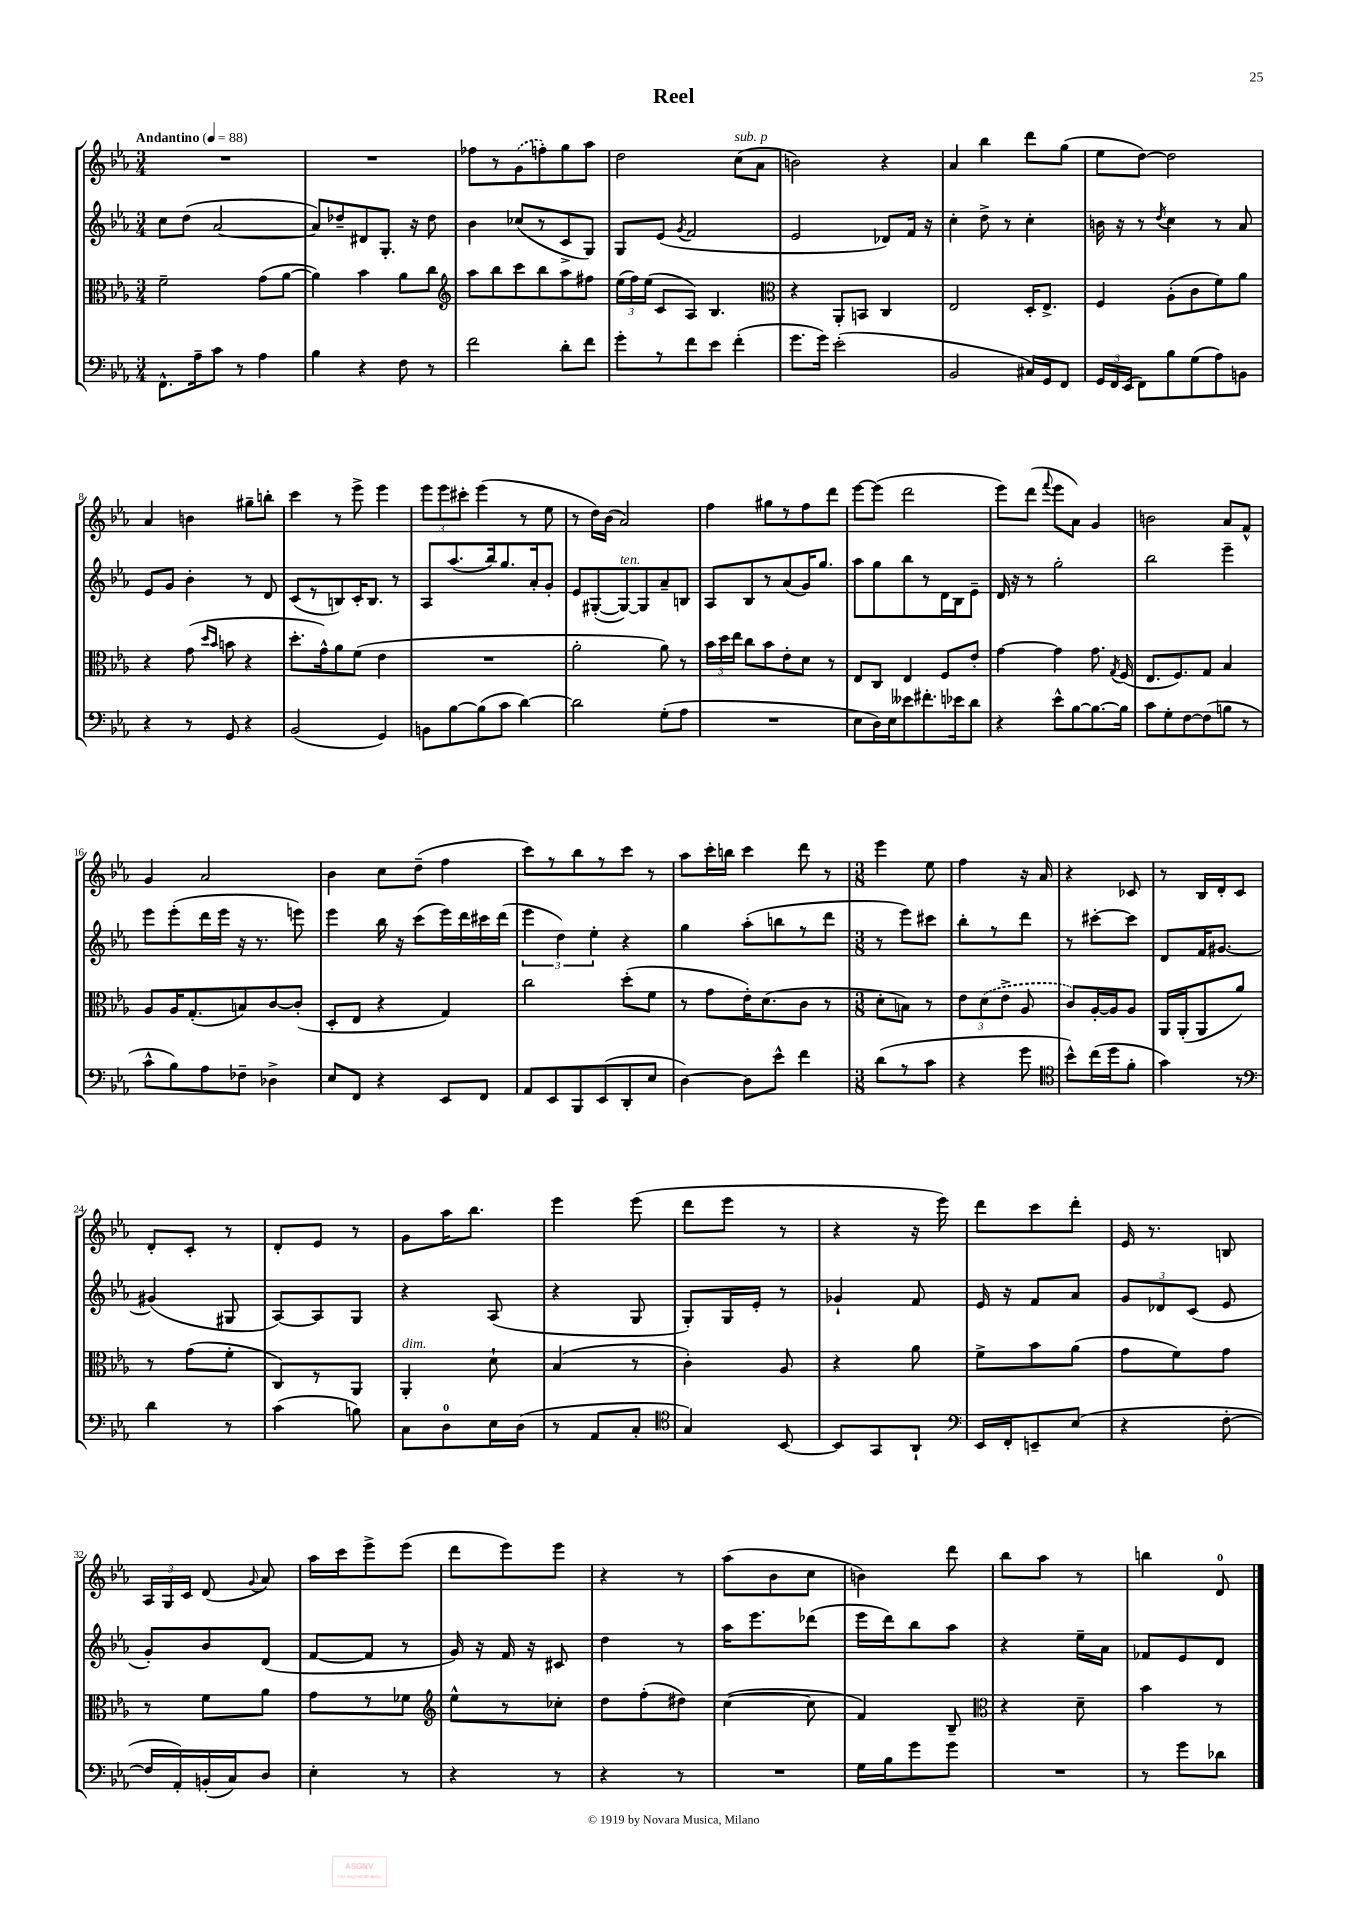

**kern	**kern	**kern	**kern
*staff4	*staff3	*staff2	*staff1
*clefF4	*clefC3	*clefG2	*clefG2
*k[b-e-a-]	*k[b-e-a-]	*k[b-e-a-]	*k[b-e-a-]
*M3/4	*M3/4	*M3/4	*M3/4
*MM88	*MM88	*MM88	*MM88
8.FF^^	2f~	8cc	2.r
.	.	(8dd	.
16A-~	.	.	.
8c	.	[2a-	.
8r	.	.	.
4A-	(8g	.	.
.	[8a-	.	.
=	=	=	=
4B-	4a-])	8a-])	2.r
.	.	8dd-~	.
4r	4b-	8d#	.
.	.	8.G'	.
8F	8a-	.	.
.	.	16r	.
8r	8cc	8dd-	.
=	=	=	=
*	*clefG2	*	*
2f	8aa-	4b-	8ff-
.	8bb-	.	8r
.	8ccc	(8cc-	(8g
.	8bb-	8r	8ff')
8d'	8aa-	8c^	8gg
8f	8ff#	8G)	8aa-
=	=	=	=
8g'	(24ee-	8G	2dd
.	24ff)	.	.
.	(24ee-	.	.
8r	8c	(8e-	.
.	.	8qg	.
8f	8A-)	2f	.
8e-	4.B-	.	.
(4f'	.	.	(8cc
.	.	.	8a-
=	=	=	=
*	*clefC3	*	*
8.g	4r	2e-	2b)
16g)	.	.	.
(2e-'	8AA-'	.	.
.	8BB	.	.
.	4C	8d-)	4r
.	.	16f	.
.	.	16r	.
=	=	=	=
2BB-	2E-	4cc'	4a-
.	.	8dd^	4bb-
.	.	8r	.
16C#)	16D'	4cc'	8ddd
16GG	8.E-^	.	.
8FF	.	.	(8gg
=	=	=	=
24GG	4F	16b	8ee-
24FF	.	.	.
.	.	16r	.
(24EE-	.	.	.
8FF)	.	8r	[8dd)
.	.	8qdd	.
8B-	(8A-'	4cc	2dd]
(8G	8c	.	.
8A-)	8f)	8r	.
8BB	8a-	8a-	.
=	=	=	=
4r	4r	8e-	4a-
.	.	8g	.
8r	(8g	4b-'	4b
.	16qqdd	.	.
.	16qqb-	.	.
8GG	8b	.	.
4r	4r	8r	8gg#~
.	.	8d	8bb'
=	=	=	=
(2BB-	8.dd'	(8c	4ccc
.	.	8r	.
.	16g^^)	.	.
.	8a-	8B)	8r
.	(8f	16c'	8eee-^
.	.	8.B	.
4GG)	4e-	.	4eee-
.	.	8r	.
=	=	=	=
8BB	2.r	8A-	12eee-
.	.	.	12eee-
[8B-	.	(8.aa-	.
.	.	.	12ccc#'
(8B-]	.	.	(4eee-
.	.	16bb-)	.
8c	.	8.gg	.
[4d)	.	.	8r
.	.	16a-'	.
.	.	8g'	8ee-
=	=	=	=
2d]	2a-'	8e-	8r
.	.	([8G#'	16dd)
.	.	.	(16b-
.	.	8G#_)	2a-)
.	.	8G#]	.
(8G'	8a-)	8a-~	.
8A-	8r	8B	.
=	=	=	=
2.r	24b-	8A-	4ff
.	24dd	.	.
.	24ee-	.	.
.	8cc	8B-	.
.	8b-	8r	8gg#
.	8e-'	(8a-	8r
.	8d	16g)	8ff
.	.	8.gg	.
.	8r	.	8ddd
=	=	=	=
8E-	8E-	8aa-	[8eee-
16D)	8C	8gg	(8eee-]
16E-	.	.	.
8e--	4E-	8bb-	2ddd
8.f#'	.	8r	.
.	8F	16d	.
16e-	.	16B-	.
8d	8e-'	8e-~	.
=	=	=	=
4r	[4g	16d	8eee-)
.	.	16r	.
.	.	8r	(8ddd
.	.	.	8qqfff
8e-^^	4g]	2gg'	8eee-
[8B-	.	.	8a-)
8.B-_	8.g	.	4g
.	8qG	.	.
16B-]	(16F	.	.
=	=	=	=
8c	8.E-	2bb-	2b
8G'	.	.	.
.	8.F)	.	.
[8F	.	.	.
(8F]	8G	.	.
8B	4B-	4eee-~	8a-
8r	.	.	8f^^
=	=	=	=
8c^^	8A-	8eee-	4g
8B-)	16A-	(8eee-'	.
.	(8.G'	.	.
8A-	.	16ddd	2a-
.	.	16eee-	.
8F-~	8B)	16r	.
.	.	8.r	.
4D-^	[8c	.	.
.	(8c']	8eee)	.
=	=	=	=
8E-	8D'	4eee-	4b-
8FF	8E-	.	.
4r	4r	16bb-	8cc
.	.	16r	.
.	.	(8ccc	(8dd~
8EE-	4G)	16eee-)	4ff
.	.	16ddd	.
8FF	.	16ccc#	.
.	.	(16ddd	.
=	=	=	=
8AA-	2cc	6eee-	8ccc)
8EE-	.	.	8r
.	.	6dd)	.
8BBB-	.	.	8bb-
.	.	6ee-'	.
(8EE-	.	.	8r
8DD'	(8dd'	4r	8ccc
8E-	8f	.	8r
=	=	=	=
[4D)	8r	4gg	8aa-
.	8g	.	16ccc'
.	.	.	16bb
8D]	16e-')	(8aa-'	4ccc
.	(8.d	.	.
8e-^^	.	8bb	.
4f	8c	8r	8ddd
.	8r	8ddd	8r
=	=	=	=
*M3/8	*M3/8	*M3/8	*M3/8
(8d	8d'	8r	4eee-
8r	8B)	8eee-)	.
8c	8r	8ccc#	8ee-
=	=	=	=
4r	12e-	8bb-'	4ff
.	(12d	.	.
.	.	8r	.
.	12e-^	.	.
8g	8A-	8ddd	16r
.	.	.	16a-
=	=	=	=
*clefC4	*	*	*
8b-^^)	8c)	8r	4r
(16cc	[16A-'	[8ccc#'	.
16dd	16A-]	.	.
8f'	8A-	8ccc#]	8c-
=	=	=	=
4g)	16AA-	8d	8r
.	(16AA-'	.	.
.	8AA-	16f	16B-
.	.	[8.g#	16d'
8r	8a-)	.	8c
=	=	=	=
*clefF4	*	*	*
4d	8r	(4g#]	8d'
.	(8g	.	8c'
8r	8f'	8G#	8r
=	=	=	=
(4c	8C)	[8A-)	8d'
.	8r	8A-]	8e-
8B)	8AA-	8G	8r
=	=	=	=
8C	4AA-'	4r	8g
8D	.	.	16aa-
.	.	.	8.bb-
16E-	8d`	(8A-	.
(16D	.	.	.
=	=	=	=
8r	(4B-	4r	4eee-
8AA-	.	.	.
8C'	8r	8G	(8eee-
=	=	=	=
*clefC4	*	*	*
4G)	4c')	8G')	8ddd
.	.	16G	8eee-
.	.	16e-'	.
[8BB-	8A-	8r	8r
=	=	=	=
8BB-]	4r	4g-`	4r
8GG	.	.	.
8AA-`	8a-	8f	16r
.	.	.	16eee-)
=	=	=	=
*clefF4	*	*	*
16EE-	8f^	16e-	8ddd
16FF'	.	16r	.
8EE~	8b-	8f	8ccc
(8E-	(8a-	8a-	8ddd'
=	=	=	=
4r	8g	12g	16e-
.	.	.	8.r
.	.	12d-	.
.	8f)	.	.
.	.	(12c	.
[8F'	8g	8e-	8B
=	=	=	=
16F]	8r	8g')	24A-
.	.	.	24G
16AA-')	.	.	.
.	.	.	24c
(16BB'	8f	8b-	(8d
16C)	.	.	.
.	.	.	8qqg
8D	8a-	(8d	8a-)
=	=	=	=
4E-'	8g	[8f	16aa-
.	.	.	16ccc
.	8r	8f]	8eee-^
8r	8f-	8r	(8eee-
=	=	=	=
*	*clefG2	*	*
4r	8ee-^^	16g)	8ddd
.	.	16r	.
.	8r	16f	8eee-)
.	.	16r	.
8r	8cc-'	8c#	8eee-
=	=	=	=
4r	8dd	4dd	4r
.	(8ff'	.	.
8r	8dd#)	8r	8r
=	=	=	=
4.r	([4cc	16aa-	(8aa-
.	.	8.eee-	.
.	.	.	8b-
.	8cc]	(8ddd-	8cc
=	=	=	=
16G	4f)	16eee-	4b)
16B-	.	16ddd)	.
8g	.	8bb-	.
8g	8B-~	8aa-	8ddd
=	=	=	=
*	*clefC3	*	*
4.r	4r	4r	8bb-
.	.	.	8aa-
.	8d~	16ee-~	8r
.	.	16a-	.
=	=	=	=
8r	4b-	8f-	4bb
8g	.	8e-	.
8d-	8r	8d	8d
==	==	==	==
*-	*-	*-	*-
